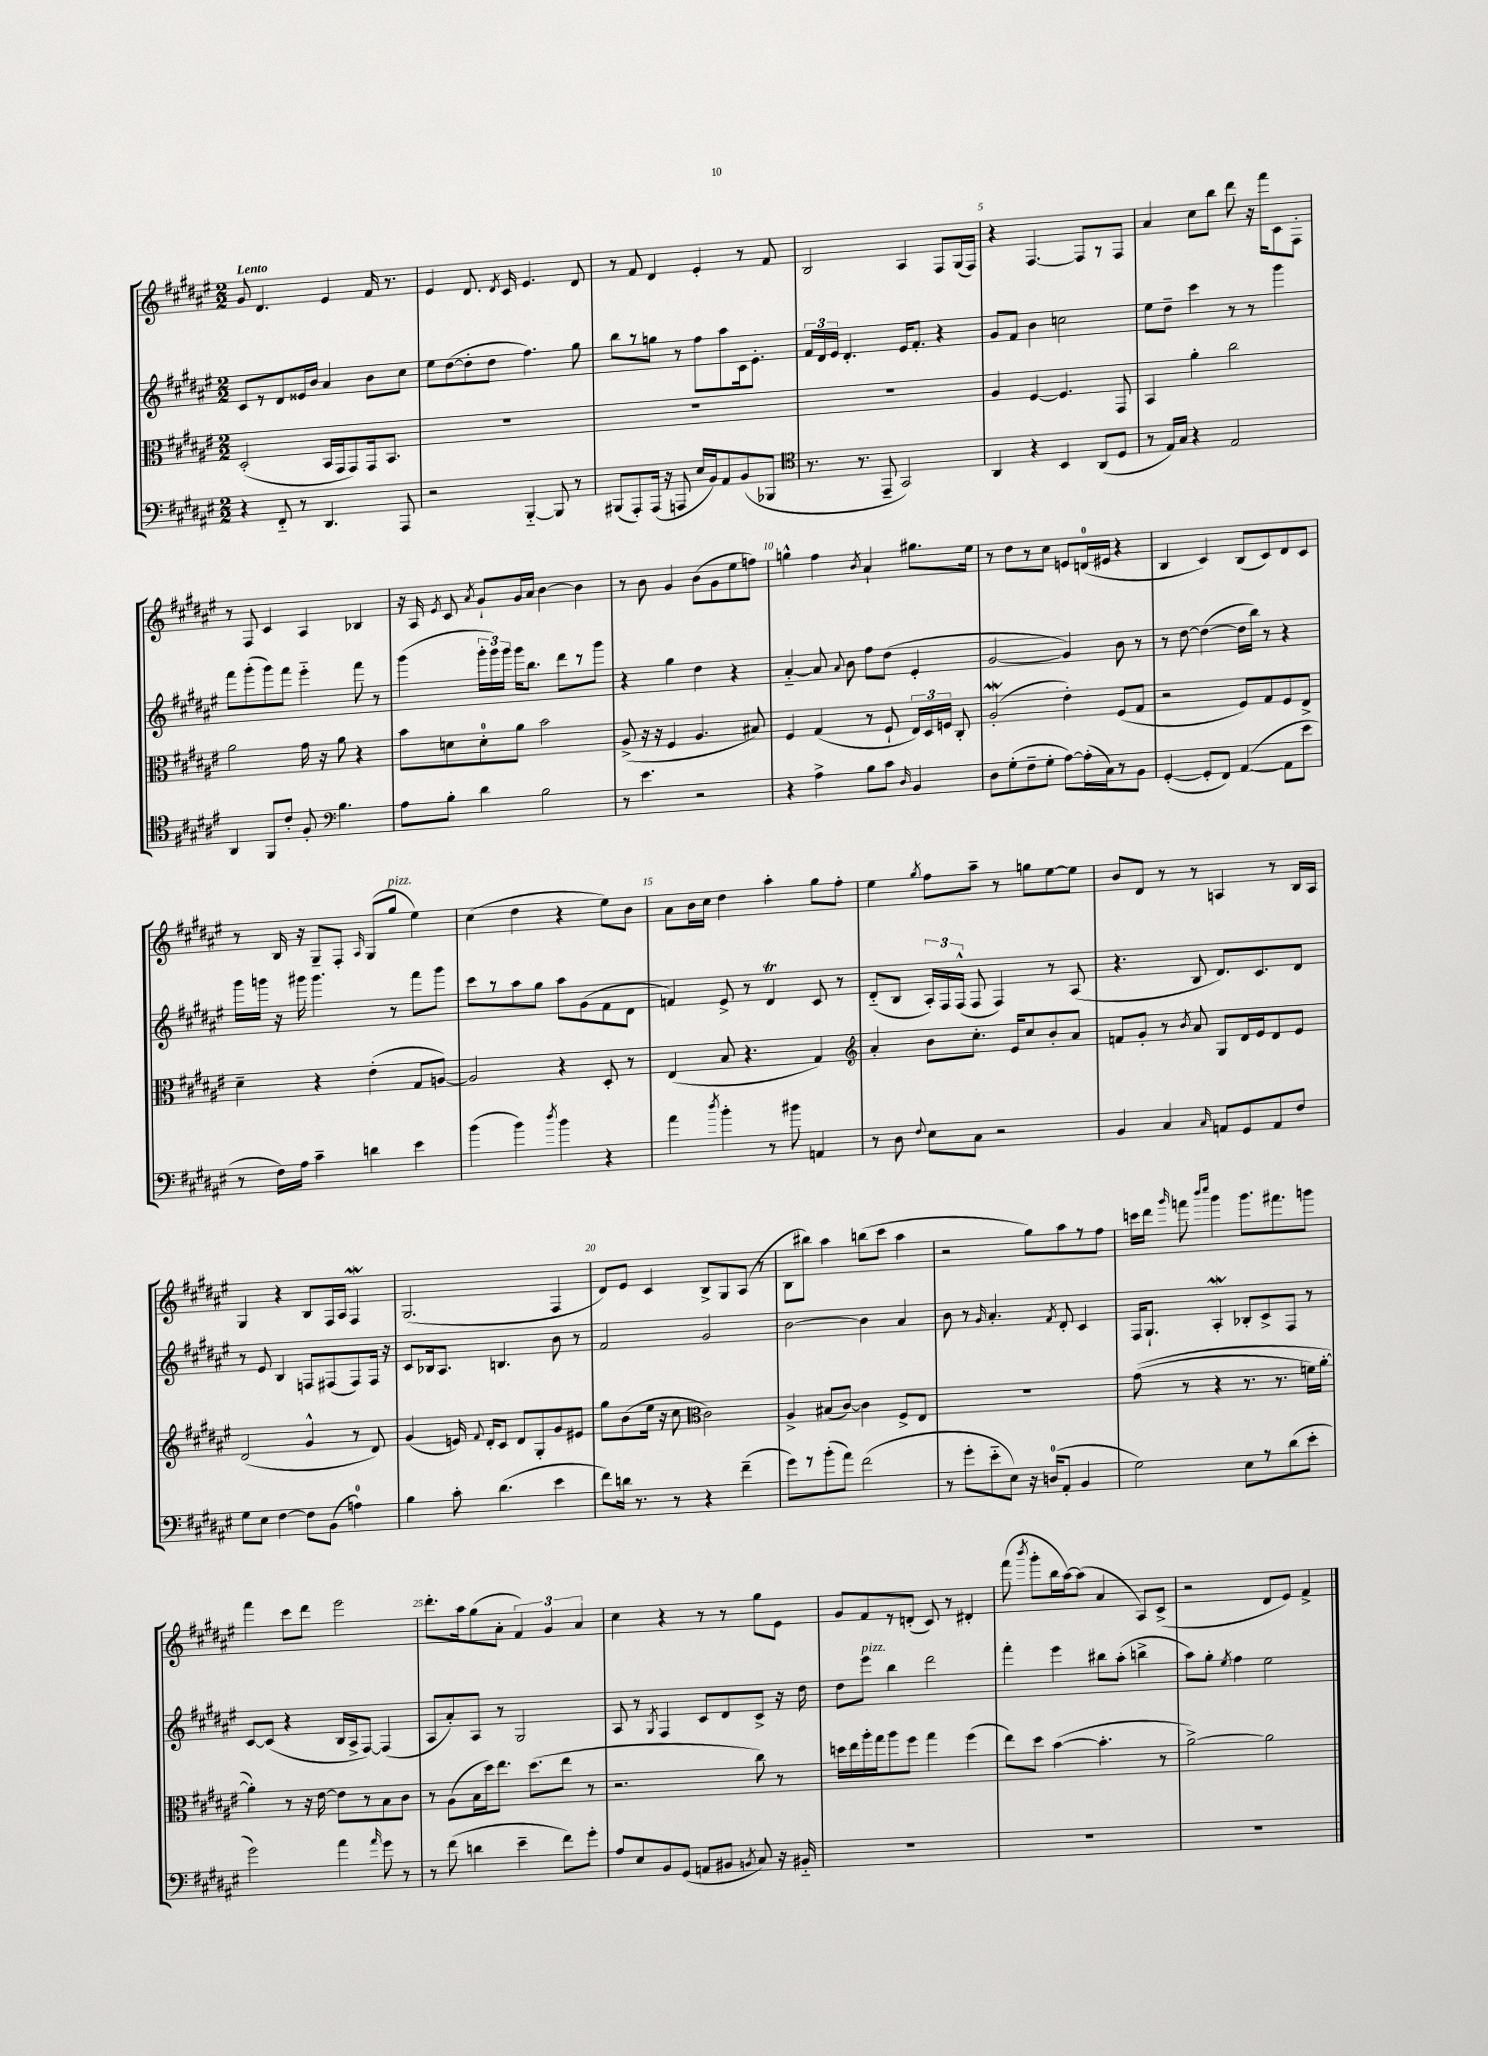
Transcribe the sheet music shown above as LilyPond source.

<<
\new StaffGroup <<
\new Staff = "s0" {
    \clef treble \key fis \major \numericTimeSignature \time 2/2 \tempo "Lento"
    \autoBeamOff gis'8 dis'4. eis'4 fis'16 r8. |
    eis'4 dis'8. \acciaccatura { dis'8 } cis'16 eis'4. dis'8 |
    r8 fis'8 dis'4 eis'4-. r8 fis'8 |
    b2 ais4 fis8[ gis16( fis16]) |
    r4 fis4.~ fis8[ r8 fis8] |
    ais'4 cis''8[ b''8] dis'''8 r16 fis'''16[ cis'8 fis8]-. |
    r8 fis8 cis'4 ais4 bes4 |
    r16 ais16 \acciaccatura { eis'8 } cis'8 \acciaccatura { ais'8 } gis'8[-! gis'16 ais'16] b'4~ b'4 |
    r8 b'8 gis'4 b'8[( gis'8 eis''8 f''8]) |
    g''4-^ fis''4 \acciaccatura { b'8 } ais'4-! gis''8.[ eis''16] |
    r8 dis''8[ r8 cis''8] e'8[ d'16-0( eis'16] r4 |
    b4 cis'4) b8[( cis'8) dis'8 cis'8] |
    r8 b16 r16 gis8[-- fis8]-. \grace { ais16 } gis8[( gis''8]^\markup { \italic "pizz." } eis''4) |
    cis''4( dis''4 r4 eis''8[) b'8] |
    ais'8[ b'16 cis''16] dis''4 ais''4-. gis''8[ fis''8]-. |
    eis''4 \acciaccatura { gis''8 } fis''8[ ais''8]-- r8 g''8[ eis''8~ eis''8] |
    b'8[ dis'8] r8 r8 a4 r8 b16[ a16] |
    gis4 r4 b8[ fis16 ais16] fis4\mordent |
    gis2.( fis4 |
    dis'8[) eis'8] cis'4 b8[-> gis8 ais8]( r8 |
    b8[ bis''8]) ais''4 b''8[( cis'''8] ais''4 |
    r2 gis''8[) ais''8 r8 fis''8] |
    c'''16[ dis'''16] \grace { gis'''16 } f'''8 \grace { b'''16[ cis''''16] } gis'''4 gis'''8.[ fis'''8. g'''8] |
    fis'''4 cis'''8[ dis'''8] eis'''2 |
    dis'''8.[-. ais''16 gis''8( ais'8]-. \tuplet 3/2 { fis'4) gis'4 ais'4 } |
    cis''4 r4 r8 r8 gis''8[ eis'8] |
    gis'8[ fis'8 r8 d'8]-.( cis'8) r8 dis'4-. |
    fis'''8( \acciaccatura { b'''8 } gis'''8[-. b''16 ais''16~) ais''8]( ais'4 ais8[) cis'8]->( |
    r2 dis'8[ eis'8]) fis'4-> \bar "|." |
}
\new Staff = "s1" {
    \clef treble \key fis \major \numericTimeSignature \time 2/2
    \autoBeamOff cis'8[ r8 dis'8 eisis'16 b'16] ais'4 b'8[ cis''8] |
    eis''8[ dis''8~( dis''8-. dis''8] fis''4.) gis''8 |
    b''8[ r8 g''8] r8 fis''8[ ais''8 cis'16 eis'8.]-. |
    \tuplet 3/2 { fis'16[ dis'16 eis'16] } dis'4.-. eis'16[ fis'8.]-. r4 |
    gis'8[ fis'8] b'4 c''2 |
    eis''8[ dis''8]-- cis'''4 r8 r8 gis'''4 |
    fis'''8[ gis'''8-.( gis'''8) fis'''8] eis'''4-_ fis'''8 r8 |
    gis'''4( \tuplet 3/2 { gis'''16[-. gis'''16) gis'''16] } gis'''16[ b''8.] dis'''8[ r8 gis'''8] |
    r4 gis''4 dis''4 r4 |
    ais'4~-_ ais'8 \appoggiatura { ais'8 } b'8 fis''8[ dis''8]( eis'4-. |
    gis'2~ gis'4) b'8 r8 |
    r8 dis''8~ dis''4~( dis''16[ b''16]) r8 r4 |
    gis'''16[ g'''16] r16 gis'''16 gis'''4. r8 fis'''8[ gis'''8] |
    cis'''8[ r8 ais''8 gis''8] ais''8[ gis'8( fis'8 dis'8] |
    f'4) eis'8-> r8 dis'4\trill cis'8 r8 |
    dis'8[-_( b8] \tuplet 3/2 { ais16[-.) fis16 fis16]-^( } fis8 fis4) r8 ais8( |
    r4. b8 dis'8.[) cis'8. dis'8] |
    r8 eis'8 b4 f8[ fis8( fis8) fis16] r16 |
    cis'8[ bes16 ais8.] b4. b'8 r8 |
    fis'2 gis'2 |
    b'2~ b'4 ais'4 |
    b'8 r8 \grace { gis'16 } ais'4.-. \acciaccatura { fis'8 } dis'8-. cis'4 |
    fis16[ gis8.]-! ais4-.\mordent bes8[-. cis'8-> fis8] r8 |
    cis'8[~ cis'8]( r4 b16[ ais16-> fis8]~) fis4( |
    ais8[ ais'8-.) ais8] r8 gis2 |
    ais8 r8 \acciaccatura { gis8 } fis4 cis'8[ dis'8 cis'8]-> r16 dis''16 |
    dis''8[ eis'''8]^\markup { \italic "pizz." } b''4 dis'''2 |
    fis'''4-. eis'''4 bis''8[ ais''8]-.( b''4-> |
    ais''8[) gis''8]-. \acciaccatura { eis''8 } fis''4 eis''2 \bar "|." |
}
\new Staff = "s2" {
    \clef alto \key fis \major \numericTimeSignature \time 2/2
    \autoBeamOff dis2-.( b,16[ gis,16 gis,8) gis,16 b,8.] |
    R1 |
    R1 |
    R1 |
    ais4 fis4~ fis4. gis,8 |
    b,4 ais'4-. cis''2 |
    ais'2 gis'16 r16 ais'8 r4 |
    b'8[ d'8 d'8-0-. ais'8] b'2 |
    ais8->( r16 r16 fis4 ais4. bis8) |
    fis4 gis4( r8 fis8-! \tuplet 3/2 { eis16[) dis16 f16] } cis8-. |
    ais2-.\mordent( eis'4-.) fis8[( gis8] |
    r2 fis8[) gis8 fis8 eis8]-> |
    dis'4-- r4 eis'4-.( gis8[ a8]~) |
    a2 r4 dis8-. r8 |
    eis4( b8 r4. gis4) |
    \clef treble ais'4-. b'8[ cis''8.]-. eis'16[ cis''8 b'8-. ais'8] |
    f'8[ gis'8]-. r8 \acciaccatura { b'8 } ais'8 gis8[ dis'16 eis'16 dis'8 eis'8] |
    dis'2( gis'4-^ r8 dis'8) |
    gis'4( e'16) \appoggiatura { fis'8 } dis'16[-. cis'8] dis'8[ gis8-. gis'8 eis'8] |
    gis''8[ b'8( eis''16] r16 cis''8 \clef alto cis'2) |
    ais4-> bis8[( cis'8]~) cis'4 fis8[-> eis8] |
    R1 |
    gis'8(\( r8 r4 r8. r8. f'16[) ais'16]~-. |
    ais'4-.\) r8 r16 eis'16~ eis'8[ r8 b8 cis'8] |
    r8 ais8[( b16 dis''16) eis''8.] dis''8.[( eis''8] r8 |
    r2. cis''8) r8 |
    d''16[ eis''16 ais''16-. gis''16 ais''8 fis''8] gis''4 fis''4( |
    eis''8[) dis''8] b'4~( b'4.-. r8 |
    ais'2~->) ais'2 \bar "|." |
}
\new Staff = "s3" {
    \clef bass \key fis \major \numericTimeSignature \time 2/2
    \autoBeamOff r4 fis,8-_ r8 dis,4. ais,,8 |
    r2 b,,4~-_ b,,8 r8 |
    bis,,8[( ais,,8-.) ais,,16]( r16 a,,8 eis16[ b,16) ais,8 b,8( bes,,8] |
    \clef tenor r8. r8. eis,8-- gis,2) |
    ais,4 r4 b,4 ais,8[( dis8] |
    r8 eis16[) gis16] r4 eis2 |
    ais,4 fis,8[ cis'8]-. fis8-. \clef bass b4. |
    ais8[ b8]-. dis'4 b2 |
    r8 eis'4. r2 |
    r4 ais4-> b8[ cis'8] \grace { dis16 } b,4 |
    dis8[ gis8-.( fis8-- gis8]-. ais8[~) ais16-.( cis16) r8 b,8] |
    gis,4~-.( gis,8[-. fis,8]) ais,4~( ais,8[ eis'8] |
    r8 fis16[) ais16] cis'4-- d'4 eis'4 |
    b'4( b'4) \acciaccatura { dis''8 } b'4 r4 |
    ais'4 \acciaccatura { dis''8 } b'4-. r8 bis'8 a,4 |
    r8 dis8 \appoggiatura { fis8 } eis8[ cis8] r2 |
    b,4 cis4 \grace { cis16 } a,8[ gis,8 a,8 fis8] |
    gis8[ eis8] fis4~ fis8[ b,8]( a4-0) |
    b4 cis'8-. dis'4.( eis'4 |
    fis'8[) d'16] r8. r8 r4 fis'4--( |
    gis'8[) r8 b'8-.( ais'8]) fis'2( |
    r8 gis'8[-. eis'8-_ eis8]) r16 d16[-0( ais,8]-. b,4 |
    gis2) eis8[ r8 dis'8( eis'8]-. |
    gis'2) ais'4 \grace { ais'16 } gis'8 r8 |
    r8 fis'8( d'4 eis'4-- fis'8[) gis'8]-. |
    ais8[ eis8 b,8 gis,8]( a,8[ bis,8] \acciaccatura { b,8 } cis8) r16 bis,16-_ |
    R1 |
    R1 |
    R1 \bar "|." |
}
>>
>>
\layout { \context { \Score \override BarNumber.break-visibility = ##(#f #t #t) barNumberVisibility = #(every-nth-bar-number-visible 5) } }
